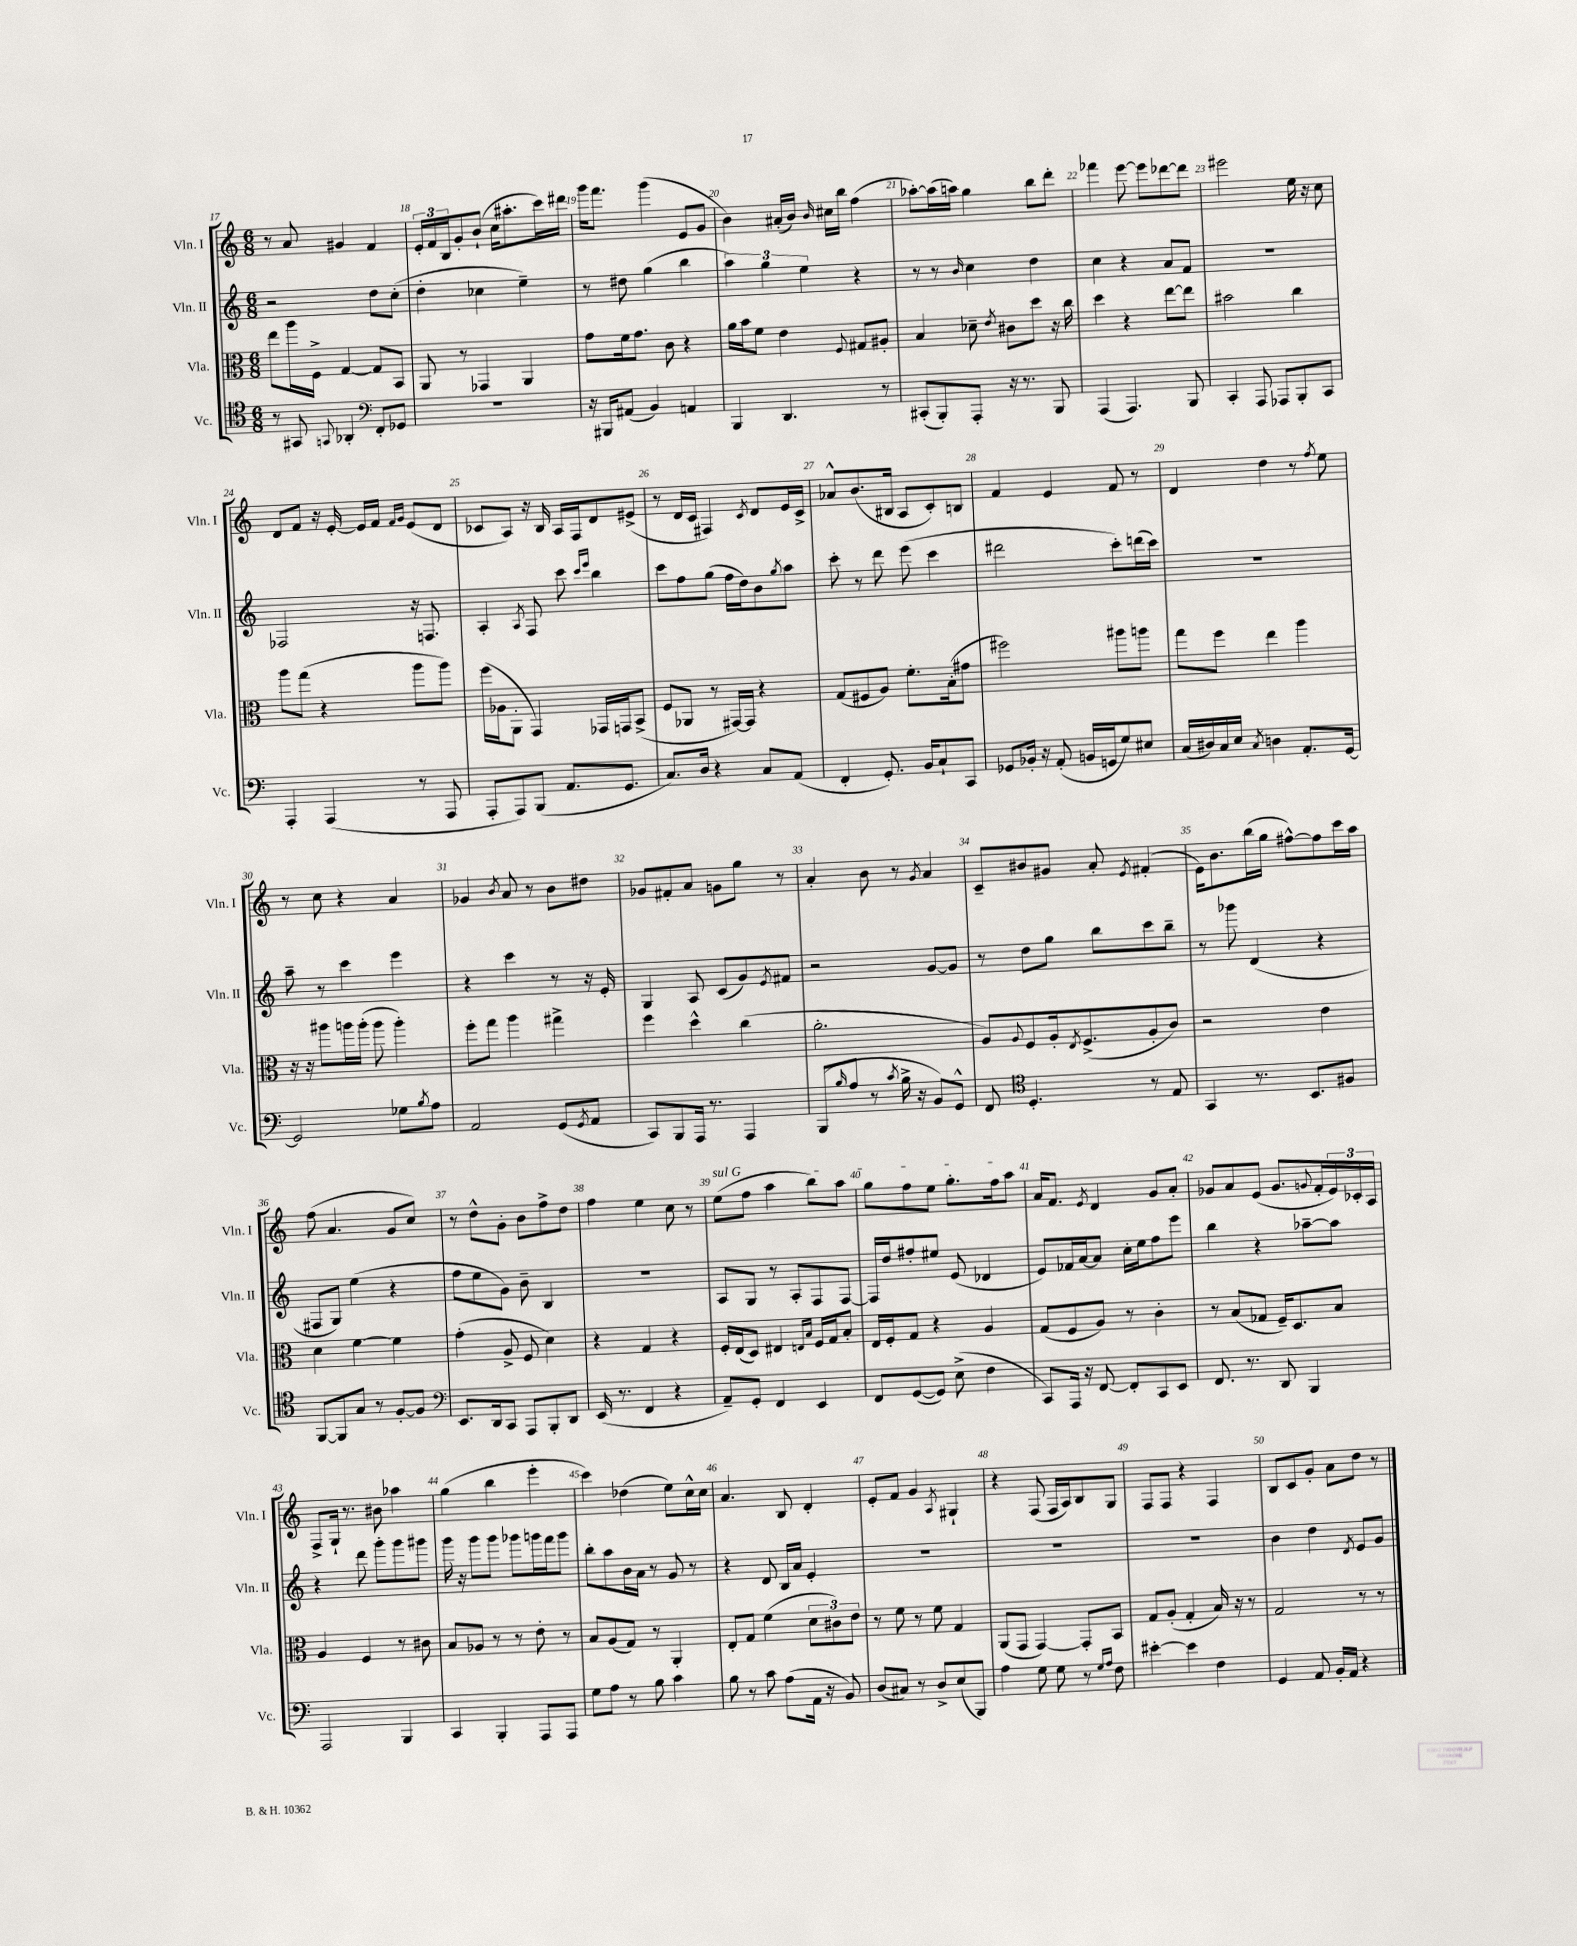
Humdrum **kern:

**kern	**kern	**kern	**kern
*staff4	*staff3	*staff2	*staff1
*clefC4	*clefC3	*clefG2	*clefG2
*k[]	*k[]	*k[]	*k[]
*M6/8	*M6/8	*M6/8	*M6/8
8r	8ee	2r	8r
8GG#	16aa	.	8a
.	16F^	.	.
8qqGG	.	.	.
4AA-'	[4G	.	4g#
*clefF4	*	*	*
8FF'	8G]	8dd	4f
8GG-	8BB	(8cc'	.
=	=	=	=
2.r	8AA	4dd'	24e'
.	.	.	24f
.	.	.	24B
.	8r	.	8g'
.	4GG-	4cc-	(8b`
.	.	.	16cc
.	.	.	8.aa#'
.	4AA	4ee~)	.
.	.	.	16ccc)
.	.	.	16ddd#
=	=	=	=
16r	8g	8r	16ggg
16BBB#	.	.	8.fff
(8AA#	16f	8dd#	.
.	8.g	.	.
4BB)	.	(4gg	(4ggg
.	8c	.	.
4AA	4r	4bb	8e
.	.	.	8g
=	=	=	=
4BBB	16a	6aa)	4b)
.	16b	.	.
.	8f	.	.
.	.	6gg	.
4.DD	4e	.	(16a#'
.	.	.	16b)
.	.	6ee	.
.	.	.	16qqb
.	.	.	16cc#
.	.	.	16bb
.	8qqF	.	.
.	8G#	4r	(4ff
8r	8A#'	.	.
=	=	=	=
(8CC#'	4B	8r	[8aa-')
8BBB')	.	8r	(16aa-]
.	.	.	16aa)
.	.	16qqb	.
8AAA'	8d-~	4cc	4gg
.	8qe	.	.
16r	8c#	.	.
8.r	.	.	.
.	8dd	4dd	8bb
8BBB	16r	.	8ddd'
.	16cc	.	.
=	=	=	=
(4AAA	4dd	4cc	4fff-
4.AAA)	4r	4r	[8eee
.	.	.	8eee]
.	[8ee	8a	[8ddd-
8BBB	8ee]	8f	8ddd-]
=	=	=	=
4CC'	2b#	2.r	2eee#
8AAA	.	.	.
8AAA-	.	.	.
8BBB'	4cc	.	16ee
.	.	.	16r
8CC	.	.	8cc
=	=	=	=
4AAA'	8aa	2F-	8d
.	(8gg	.	8f
(4AAA	4r	.	16r
.	.	.	[16e'
.	.	.	16e]
.	.	.	16f
.	.	.	16qqf
.	.	.	16qqg
8r	8aa	16r	(8e
.	.	8.F	.
8AAA	8aa)	.	8d
=	=	=	=
8AAA'	(16ff	4A'	8c-
.	16A-	.	.
8AAA)	8AA'	.	8A)
.	.	8qA	.
(8BBB	4GG)	8F	16r
.	.	.	16B
8.AA	.	8ccc	16A
.	.	.	16F
.	.	16qqccc	.
.	.	16qqeee	.
.	16GG-	4bb	8d
8.GG	16GG	.	.
.	(8BB^	.	(8e#^
=	=	=	=
8.C)	8F	8ccc	8r
.	8AA-	8ff	16d
16D	.	.	16c
4r	8r	(8gg	4F#)
.	[16GG#)	16ff	.
.	16GG#]	16dd)	.
.	.	.	8qc
8C	4r	8b	8d
.	.	8qgg	.
(8AA	.	8aa	16e
.	.	.	16c^
=	=	=	=
4FF'	(8G	8ccc'	8a-^^
.	8F#	8r	(8.b
8.GG')	8A)	8ddd	.
.	.	.	16B#
.	8.f'	(8eee	8A
16BB	.	.	.
8C`	.	4ccc	8c')
.	(16B'	.	.
8CC	8g#	.	8B
=	=	=	=
8GG-	2ff#)	2ddd#	4f
16BB-'	.	.	.
16r	.	.	.
(8AA'	.	.	4e
16BB	.	.	.
16GG	.	.	.
8G)	8aa#	8ccc')	8f
8E#	8aa	(16ddd	8r
.	.	16ccc)	.
=	=	=	=
(16C	8gg	2.r	4d
16D#)	.	.	.
16C	8ff	.	.
16E	.	.	.
8qC	.	.	.
4D	4ee	.	4dd
8.AA'	4aa	.	8r
.	.	.	8qff
.	.	.	8ee
[16GG	.	.	.
=	=	=	=
2GG]	16r	8aa~	8r
.	16r	.	.
.	8aa#	8r	8cc
.	16aa	4ccc	4r
.	(16aa'	.	.
.	8aa	.	.
8G-	4aa')	4eee	4a
8qB	.	.	.
8A	.	.	.
=	=	=	=
2AA	8ff'	4r	4g-
.	8gg	.	.
.	.	.	8qb
.	4aa	4ccc	8a
.	.	.	8r
(8GG	4gg#^	8r	8b
8qGG	.	.	.
8AA	.	16r	8dd#
.	.	16e'	.
=	=	=	=
8CC)	4ff	4G	8g-
8BBB	.	.	8f#'
16AAA	4dd^^	8A	8a
8.r	.	.	.
.	.	(8c	8g
4AAA	(4cc	8g)	8gg
.	.	8qe	.
.	.	8f#	8r
=	=	=	=
(8BBB	2.a'	2r	4a'
16qqB	.	.	.
8A	.	.	.
8r	.	.	8b
8qc	.	.	.
16B^	.	.	8r
16r	.	.	.
.	.	.	8qg
8BB)	.	[8g	4a
8GG^^	.	8g]	.
=	=	=	=
8FF	8A)	8r	8c~
*clefC4	*	*	*
.	8qqA	.	.
4.D'	8F	8dd	8b#
.	16A'	8gg	8g#
.	8qE	.	.
.	(8.F^	.	.
.	.	8bb	8a'
.	.	.	8qe
8r	8A'	8ccc	(4f#'
8E	8c)	8bb~	.
=	=	=	=
4GG	2r	8r	16e)
.	.	.	8.b
.	.	8ggg-	.
8.r	.	(4d	(16bb
.	.	.	16gg
.	.	.	[8ff#^^)
8.BB	.	.	.
.	4e	4r	8ff#]
8F#	.	.	16ccc
.	.	.	16aa
=	=	=	=
[8FF	4d	8F#	(8ff
8FF]	.	8G)	4.a
8G	[4f	(4ee	.
8r	.	.	.
[8F'	4f]	4r	8g
8F]	.	.	8cc)
=	=	=	=
*clefF4	*	*	*
8.EE	(4g'	8ff	8r
.	.	8ee	8dd^^
16DD	.	.	.
8CC	8A^	8g)	8g'
8AAA	8F	8b~	8b
8BBB'	4d)	4B	8ff^
8DD	.	.	8dd
=	=	=	=
(16EE	4r	2.r	4ff
8.r	.	.	.
4FF	4G	.	4ee
4r	4r	.	8cc
.	.	.	8r
=	=	=	=
8AA~)	16F'	8A	(8ee
.	(16E	.	.
8GG'	8D)	8G	8ff
4FF	4E#	8r	4aa
.	.	8A'	.
.	16qqE	.	.
.	16qqB	.	.
4EE	16F	8F	8bb)
.	16G	.	.
.	8B'	[8F	8aa
=	=	=	=
8FF	16E	16F]	8gg
.	16F'	16dd	.
([8GG	8G	8ff#'	8ff
8GG])	4r	8ee#	8ee
(8E^	.	(8e	8.gg'
4F	4A	4d-	.
.	.	.	16ff
.	.	.	8aa
=	=	=	=
8CC)	(8G	8e)	16a
.	.	.	8.f
16AAA	8F	16f-	.
16r	.	[16a	.
.	.	.	8qe
[8FF	8A)	8a]	4d
8FF']	8r	16cc'	.
.	.	16ee	.
8CC	4c'	8ff	8g
8EE	.	8eee	8a'
=	=	=	=
8.FF	8r	4bb	8g-
.	(8B	.	8a
8.r	.	.	.
.	8G-	4r	(8e
8DD	16F~)	.	8.g-
.	8.D	.	.
4BBB	.	[8aa-~	.
.	.	.	8qqg
.	.	.	16f'
.	8B	8aa-]	24e)
.	.	.	24c-'
.	.	.	24A
=	=	=	=
2AAA	4A	4r	8F^
.	.	.	16G`
.	.	.	8.r
.	4F	8ddd	.
.	.	8ggg'	8b#
4BBB	8r	8ggg	4aa-
.	8c#	8ggg#	.
=	=	=	=
4CC	8B	16ggg	(4gg
.	.	16r	.
.	8A-	8ggg	.
4BBB'	8r	8ggg	4bb
.	8r	8ggg-	.
8AAA	8e'	16ggg	4eee'
.	.	16fff	.
8AAA	8r	8ggg	.
=	=	=	=
8G	8B	8bb'	4ccc)
8A	(8A	8aa	.
8r	8G)	16b	(4dd-
.	.	16a	.
8B	8r	8r	.
4c	4AA'	8g	8ee)
.	.	8r	16cc^^
.	.	.	16cc
=	=	=	=
8B	8E'	4r	4.a
8r	8G	.	.
8c	(4f	8d	.
(8A	.	16B	8B
.	.	16a	.
16AA	12d	4e'	4d'
16r	.	.	.
.	12c#)	.	.
8BB)	.	.	.
.	12e	.	.
=	=	=	=
(8D	8r	2.r	8e'
8C#)	8f	.	8f
8r	8r	.	4g
8D^	8f	.	.
.	.	.	8qA
(8E	4G	.	4G#`
8BBB)	.	.	.
=	=	=	=
4A	(8AA	2.r	4r
.	8GG	.	.
8G	[4GG)	.	(8F
8G	.	.	16F
.	.	.	16A)
8r	8GG']	.	8B
16qqG	.	.	.
16qqA	.	.	.
8F	8BB	.	8G
=	=	=	=
[4e#'	8G	2.r	8F
.	(8A'	.	8F
4e#]	4G'	.	4r
4F	16B)	.	4F
.	16r	.	.
.	8r	.	.
=	=	=	=
4GG	2G	4b	8B
.	.	.	8c
8AA	.	4dd	8g'
16BB'	.	.	8a
16AA	.	.	.
.	.	8qd	.
4r	8r	8e	8dd
.	8r	8g	8r
==	==	==	==
*-	*-	*-	*-
